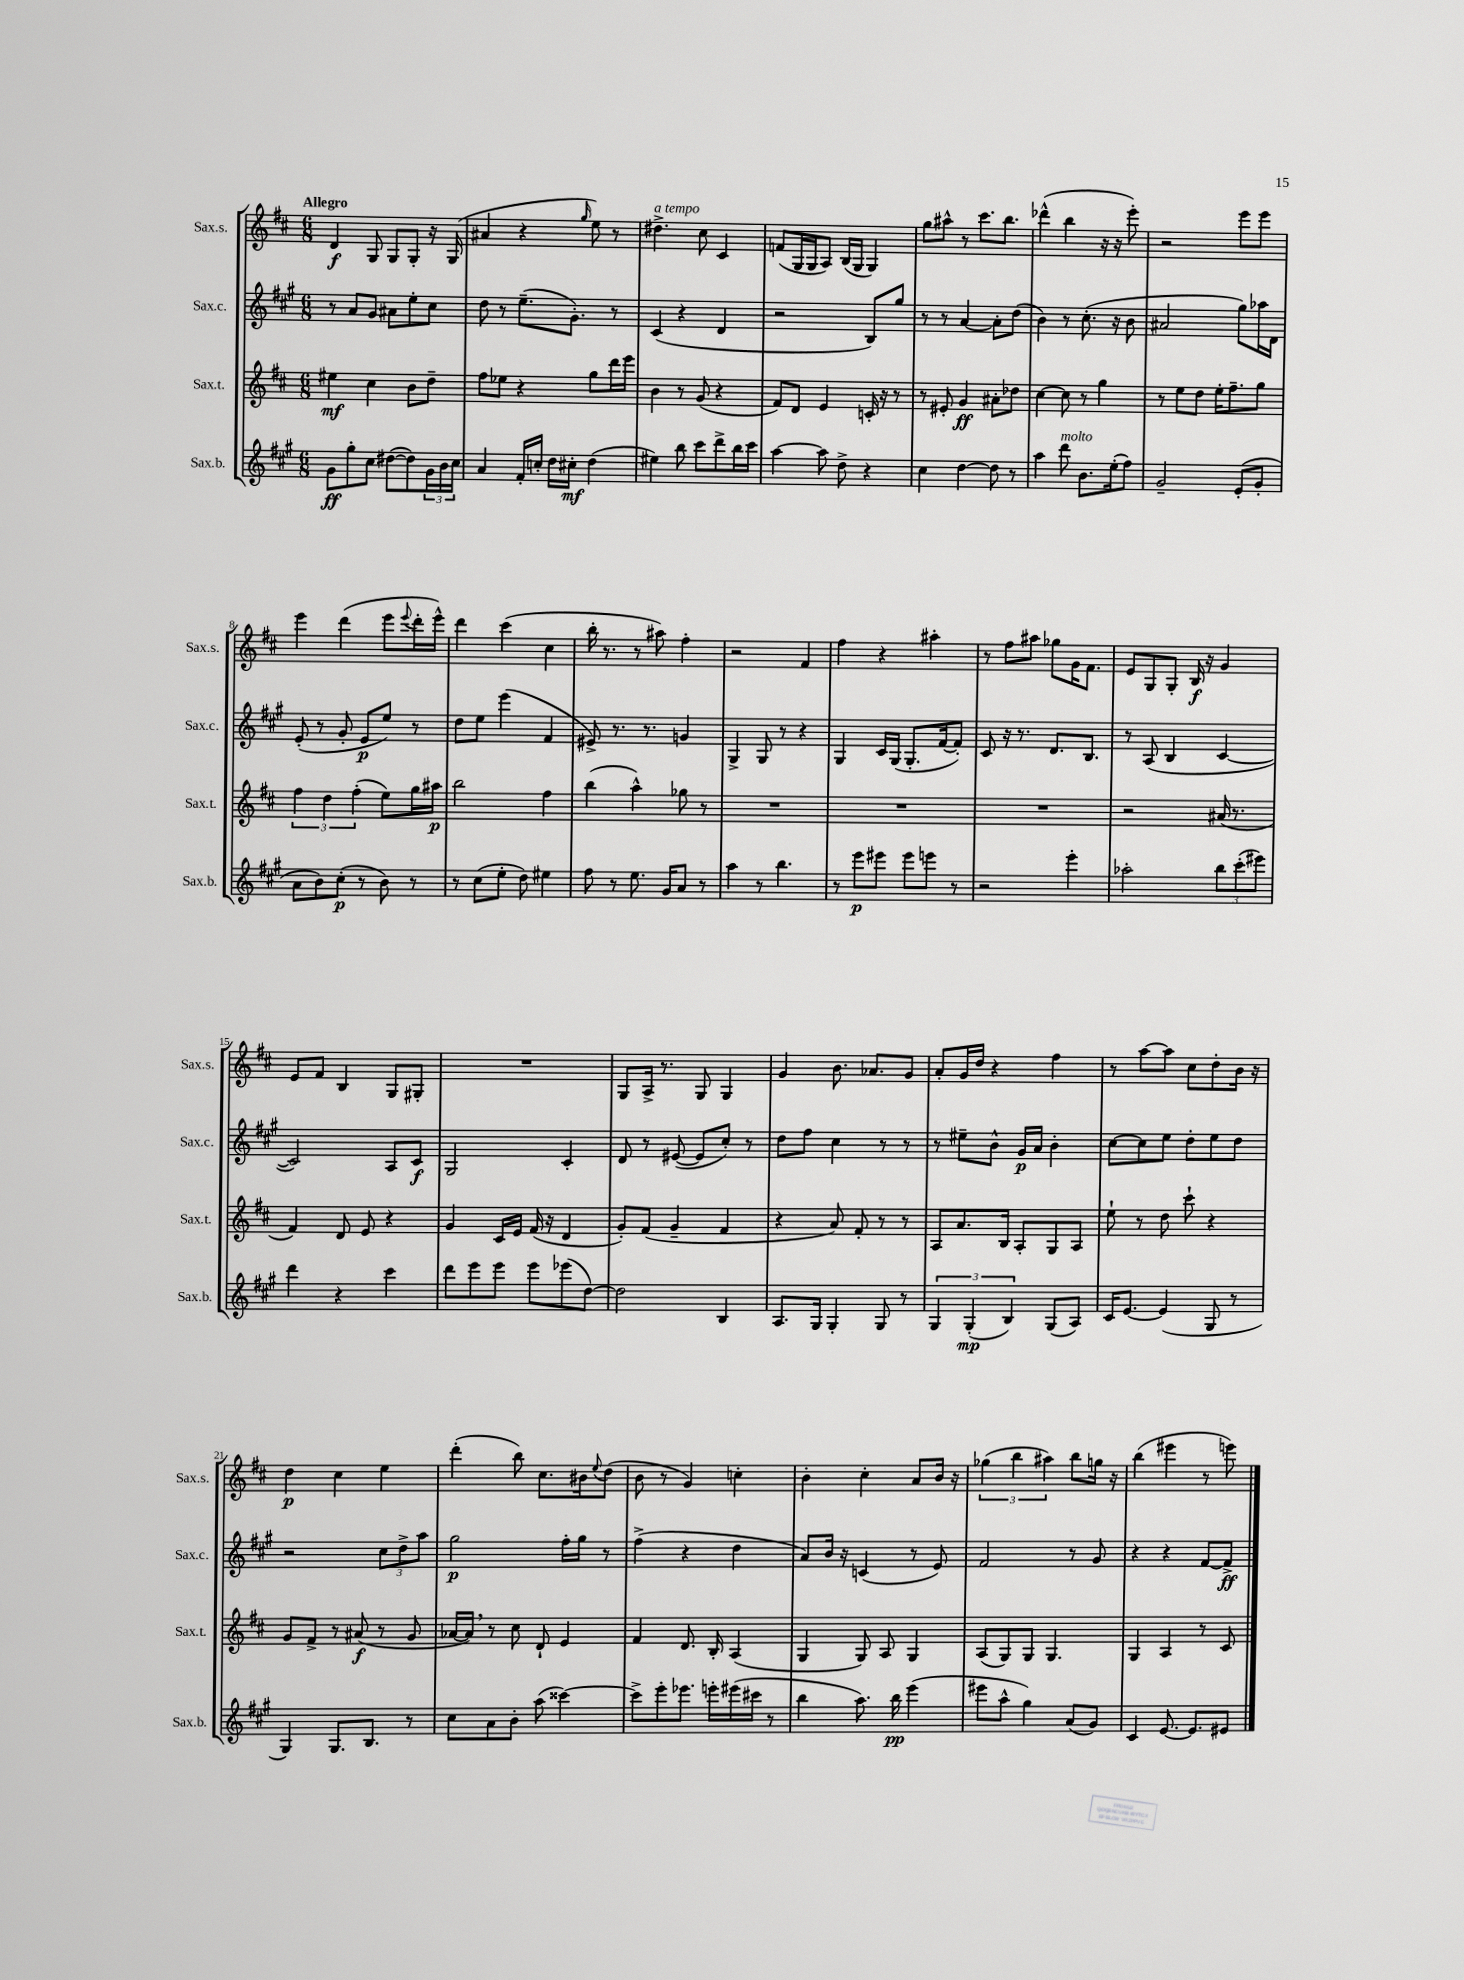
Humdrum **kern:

**kern	**kern	**kern	**kern
*staff4	*staff3	*staff2	*staff1
*clefG2	*clefG2	*clefG2	*clefG2
*k[f#c#g#]	*k[f#c#]	*k[f#c#g#]	*k[f#c#]
*M6/8	*M6/8	*M6/8	*M6/8
8g#	4ee#	8r	4d
8gg#'	.	8a	.
8cc#	4cc#	8g#	8G
([8dd#	.	8a#	8G
8dd#])	8b	8ee'	8G'
24g#	8dd~	8cc#	16r
24b	.	.	.
.	.	.	(16G
24cc#	.	.	.
=	=	=	=
4a	8ff#	8dd	4a#
.	8ee-	8r	.
16f#'	4r	(8.ee~	4r
16cc'	.	.	.
16dd	.	.	.
16cc#'	.	8.g#')	.
.	.	.	16qqgg
(4dd	8gg	.	8ee)
.	16ddd	8r	8r
.	16eee	.	.
=	=	=	=
4ee#)	4b	(4c#	4.dd#^
8bb	8r	4r	.
8ccc#	(8g	.	8cc#
8ddd^	4r	4d	4c#
16bb	.	.	.
16ccc#	.	.	.
=	=	=	=
[4aa	8f#)	2r	(8f
.	8d	.	16G
.	.	.	16G
8aa]	4e	.	8A)
8dd^	.	.	(16B
.	.	.	16G
4r	16c'	8B)	4G)
.	16r	.	.
.	8r	8gg#	.
=	=	=	=
4cc#	8r	8r	8gg
.	8e#'	8r	8aa#^^
[4dd	4g	[4a	8r
.	.	.	8.ccc#
8dd]	8a#'	8a']	.
.	.	.	8.bb
8r	8dd-	(8dd	.
=	=	=	=
4aa	[4cc#	4b)	(4ddd-^^
8ddd	8cc#]	8r	4bb
8.b	8r	(8.cc#'	.
.	4gg	.	16r
(16ee'	.	16r	16r
8ff#)	.	8b	8eee')
=	=	=	=
2g#~	8r	2a#	2r
.	8ee	.	.
.	8dd	.	.
.	16ee'	.	.
.	8.ff#~	.	.
(8e'	.	8gg#)	8eee
8g#'	8gg	16aa-	8eee
.	.	16d	.
=	=	=	=
8a	6ff#	(8e'	4eee
8b)	.	8r	.
.	6dd	.	.
(8cc#'	.	8g#'	(4ddd
.	(6ff#'	.	.
8r	.	8e	.
8b)	8ee)	8ee)	8eee
.	.	.	8qqeee
8r	16gg	8r	16ddd'
.	16aa#	.	16eee^^)
=	=	=	=
8r	2bb	8dd	4ddd
(8cc#	.	8ee	.
8ee'	.	(4eee	(4ccc#
8dd)	.	.	.
4ee#	4ff#	4f#	4cc#
=	=	=	=
8ff#	(4bb	8e#^)	16bb'
.	.	.	8.r
8r	.	8.r	.
8.ee	4aa^^)	.	8r
.	.	8.r	.
.	.	.	8aa#)
16g#	.	.	.
8a	8gg-	4g	4ff#'
8r	8r	.	.
=	=	=	=
4aa	2.r	4G#^	2r
8r	.	8G#	.
4.bb	.	8r	.
.	.	4r	4f#
=	=	=	=
8r	2.r	4G#	4ff#
8eee	.	.	.
8eee#	.	16c#	4r
.	.	(16G#	.
8eee#	.	8.G#'	.
8eee	.	.	4aa#'
.	.	[16f#	.
8r	.	8f#'])	.
=	=	=	=
2r	2.r	8c#	8r
.	.	16r	8ff#
.	.	8.r	.
.	.	.	8aa#
.	.	8.d	8gg-
4eee'	.	.	16g
.	.	8.B	8.f#
=	=	=	=
2aa-'	2r	8r	8e
.	.	(8A	8G
.	.	4B	8G'
.	.	.	16B
.	.	.	16r
12bb	(16a#	[4c#	4g
.	8.r	.	.
(12ccc#'	.	.	.
12eee#)	.	.	.
=	=	=	=
4ddd	4f#)	2c#])	8e
.	.	.	8f#
4r	8d	.	4B
.	8e	.	.
4ccc#	4r	8A	8G
.	.	8c#	8G#'
=	=	=	=
8ddd	4g	2G#	2.r
8eee	.	.	.
8eee	16c#	.	.
.	16e	.	.
8eee	(16f#	.	.
.	16r	.	.
(8eee-	4d	4c#'	.
[8dd)	.	.	.
=	=	=	=
2dd]	8g')	8d	8G
.	(8f#	8r	16A^
.	.	.	8.r
.	4g~	([8e#	.
.	.	8e#]	8G
4B	4f#	8cc#')	4G
.	.	8r	.
=	=	=	=
8.A	4r	8dd	4g
.	.	8ff#	.
16G#	.	.	.
4G#'	8a)	4cc#	8.b
.	8f#'	.	.
.	.	.	8.a-
8G#	8r	8r	.
8r	8r	8r	8g
=	=	=	=
6G#	8A	8r	8a'
.	8.a	8ee#~	16g
(6G#'	.	.	.
.	.	.	16dd
.	.	8b^^	4r
.	16B	.	.
6B)	.	.	.
.	8A'	16g#	.
.	.	16a	.
(8G#	8G	4b'	4ff#
8A)	8A	.	.
=	=	=	=
16c#	8ee`	[8cc#	8r
[8.e	.	.	.
.	8r	8cc#]	[8aa
(4e]	8dd	8ee	8aa]
.	8ccc#`	8dd'	8cc#
8G#	4r	8ee	8dd'
8r	.	8dd	16b
.	.	.	16r
=	=	=	=
4G#)	8g	2r	4dd
.	8f#^	.	.
8.G#	8r	.	4cc#
.	(8a#	.	.
8.B	.	.	.
.	8r	12cc#	4ee
.	.	12dd^	.
8r	8g	.	.
.	.	12aa	.
=	=	=	=
8cc#	[16a-	2gg#	(4ddd'
.	16a-])	.	.
8a	8r	.	.
8b'	8cc#	.	8bb)
(8aa	8d`	.	8.cc#
[4ccc##)	4e	16ff#'	.
.	.	16gg#	16b#
.	.	.	8qqee
.	.	8r	(8dd
=	=	=	=
8ccc##^]	4f#	(4ff#^	8b
8eee'	.	.	8r
8.eee-	8.d	4r	4g)
16eee'	16B'	.	.
(16eee#	(4A	4dd	4cc'
16ccc#	.	.	.
8r	.	.	.
=	=	=	=
4bb	4G	8a)	4b'
.	.	16b	.
.	.	16r	.
8.aa)	8G)	(4c	4cc#'
.	8A	.	.
16bb	.	.	.
(4eee	4G	8r	8a
.	.	8e)	16b
.	.	.	16r
=	=	=	=
8eee#	(8A	2f#	(6gg-
8aa^^	8G)	.	.
.	.	.	6bb
4gg#)	8G	.	.
.	.	.	6aa#)
.	4.G	.	.
(8a	.	8r	8bb
8g#)	.	8g#	16gg
.	.	.	16r
=	=	=	=
4c#	4G	4r	(4bb
[8.e	4A	4r	4eee#
8.e]	.	.	.
.	8r	[8f#	8r
8e#	8c#	8f#^]	8eee)
==	==	==	==
*-	*-	*-	*-
